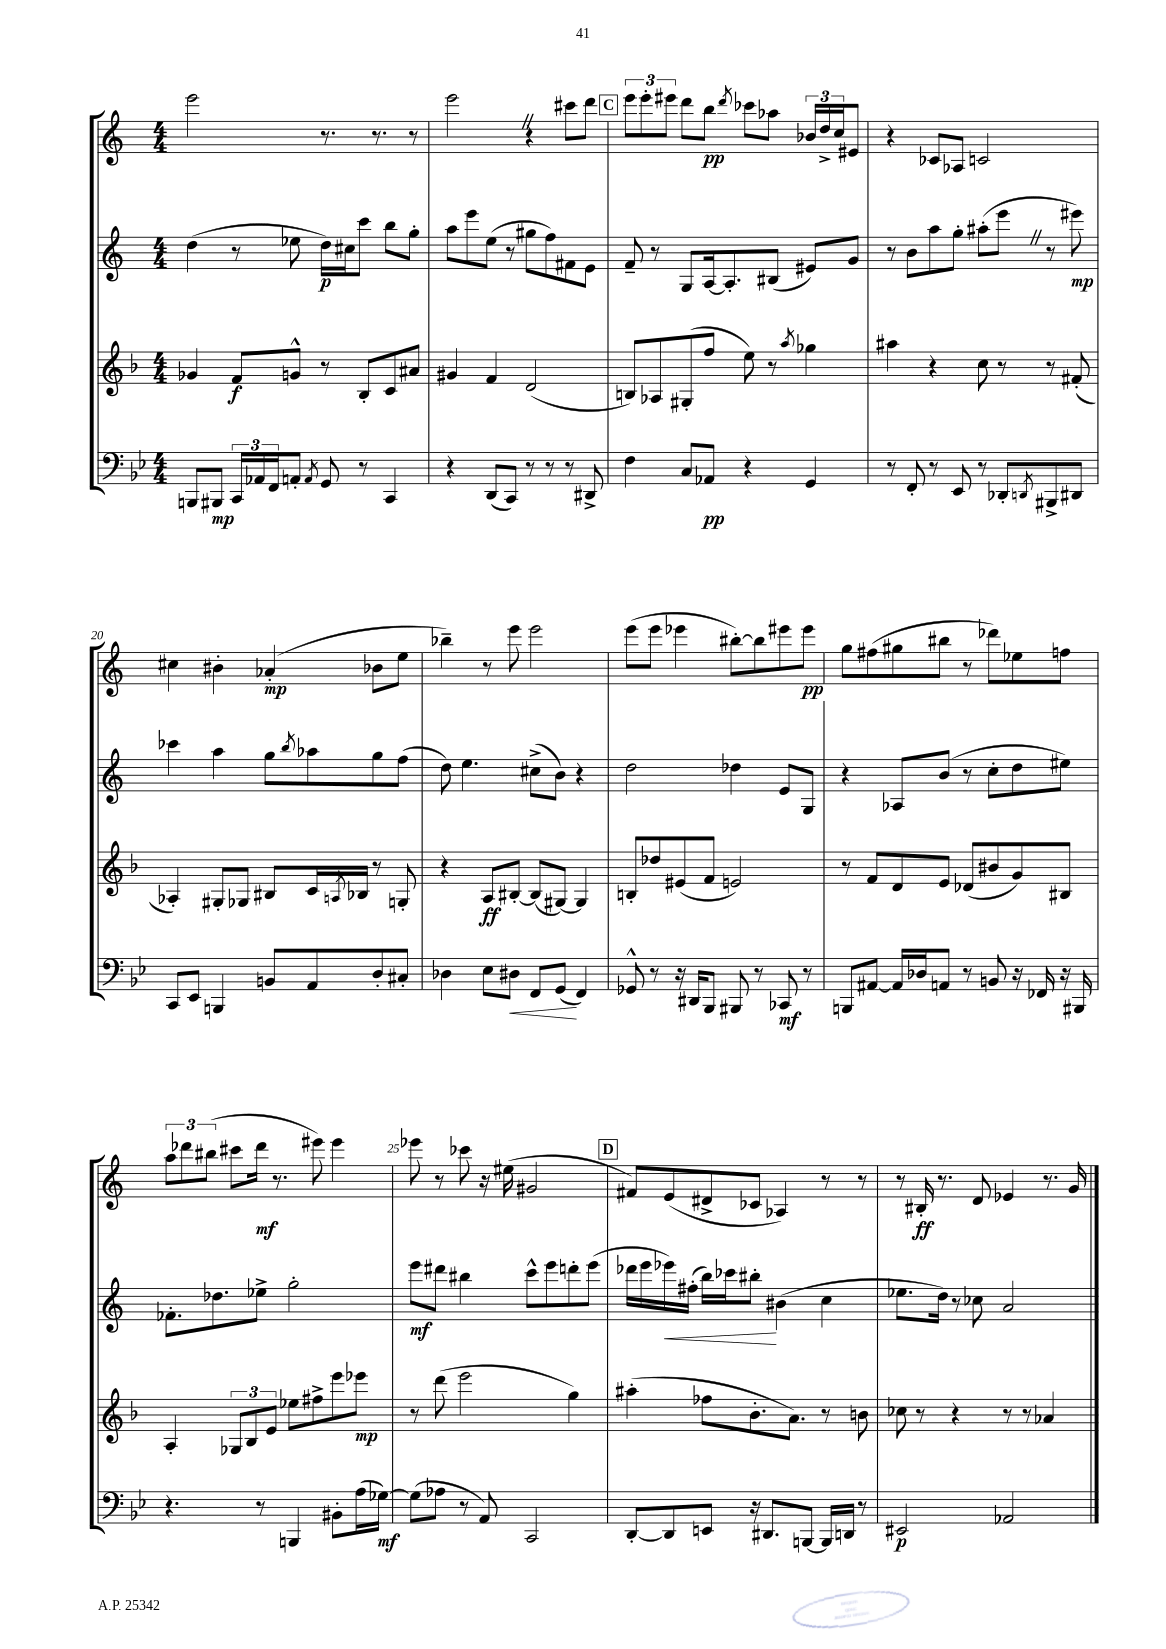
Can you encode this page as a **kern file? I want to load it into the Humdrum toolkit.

**kern	**kern	**kern	**kern
*staff4	*staff3	*staff2	*staff1
*clefF4	*clefG2	*clefG2	*clefG2
*k[b-e-]	*k[b-]	*k[]	*k[]
*M4/4	*M4/4	*M4/4	*M4/4
8BBB/L	4g-/	(4dd\	2eee\
8BBB#/J	.	.	.
24CC/LL	8f/L	8r	.
24AA-/	.	.	.
24FF/J	.	.	.
8AA'/J	8g^^/J	8ee-\	.
8qAA/	.	.	.
8GG/	8r	16dd\LL)	8.r
.	.	16cc#\J	.
8r	8B-'/L	8ccc\J	.
.	.	.	8.r
4CC/	8c/	8bb\L	.
.	8a#/J	8gg'\J	8r
=	=	=	=
4r	4g#/	8aa\L	2eee\
.	.	8eee\	.
(8DD/L	4f/	(8ee\J	.
8CC/J)	.	8r	.
8r	(2d/	8gg#\L	4r
8r	.	8ff\)	.
8r	.	8f#\	8ccc#\L
8DD#^/	.	8e\J	8ddd\J
=	=	=	=
4F\	8B/L)	8f~/	12eee\L
.	.	.	12eee'\
.	8A-/	8r	.
.	.	.	12eee#\J
8C/L	(8G#'/	8G/L	8ddd\L
8AA-/J	8ff/J	[16A/k	8bb\J
.	.	8.A'/]	.
.	.	.	8qddd/
4r	8ee\)	.	8ccc-\L
.	8r	(8B#/J	8aa-\J
.	8qaa/	.	.
4GG/	4gg-\	8e#/L)	24b-/LL
.	.	.	24dd^/
.	.	.	24cc/J
.	.	8g/J	8e#/J
=	=	=	=
8r	4aa#\	8r	4r
8FF'/	.	8b\L	.
8r	4r	8aa\	8c-/L
8EE-/	.	8gg'\J	8A-/J
8r	8cc\	(8aa#'\L	2c/
8DD-'/L	8r	8eee\J	.
8qDD/	.	.	.
8BBB#^/	8r	8r	.
8DD#/J	(8f#'/	8eee#\)	.
=	=	=	=
8CC/L	4A-'/)	4ccc-\	4cc#\
8EE-/J	.	.	.
4BBB/	8G#'/L	4aa\	4b#'\
.	8G-/J	.	.
8BB/L	8B#/L	8gg\L	(4a-'/
.	.	8qbb/	.
8AA/	16c/L	8aa-\	.
.	8qA/	.	.
.	16B-/JJ	.	.
8D'/	8r	8gg\	8b-\L
8C#'/J	8G'/	(8ff\J	8ee\J
=	=	=	=
4D-\	4r	8dd\)	4bb-~\)
.	.	4.ee\	.
8E-\L	8A/L	.	8r
8D#\J	[8B#'/J	.	8eee\
8FF/L	(8B#/]L	(8cc#^\L	2eee\
(8GG/J	[8G#/J)	8b\J)	.
4FF/)	4G#/]	4r	.
=	=	=	=
8GG-^^/	8B'/L	2dd\	(8eee\L
8r	8dd-/	.	8eee\J
16r	(8e#/	.	4eee-\
16DD#/LK	.	.	.
8BBB-/J	8f/J	.	.
8BBB#/	2e/)	4dd-\	[8bb#'\L)
8r	.	.	8bb#\]
8CC-/	.	8e/L	8eee#\
8r	.	8G/J	8eee#\J
=	=	=	=
8BBB/L	8r	4r	8gg\L
[8AA#/J	8f/L	.	(8ff#\
16AA#/]LL	8d/	8A-/L	8gg#\
16D-/J	.	.	.
8AA/J	8e/J	(8b/J	8bb#\J
8r	(8d-/L	8r	8r
8BB/	8b#/	8cc'\L	8ddd-\L)
16r	8g/)	8dd\	8ee-\
16FF-/	.	.	.
16r	8B#/J	8ee#\J)	8ff\J
16BBB#/	.	.	.
=	=	=	=
4.r	4A'/	8.f-'\L	12aa\L
.	.	.	12ddd-\
.	.	.	(12bb#\J
.	.	8.dd-\	.
.	12G-/L	.	8ccc#\L
.	12B-/	.	.
8r	.	8ee-^\J	16ddd-\Jk
.	12e/J	.	.
.	.	.	8.r
4BBB/	8ee-\L	2gg'\	.
.	8ff#^\	.	8eee#\)
8BB#'\L	8eee\	.	4eee#\
(16A\L	8eee-\J	.	.
[16G-\JJ)	.	.	.
=	=	=	=
(8G-\]L	8r	8eee\L	8eee-\
8A-\J	(8ddd\	8ddd#\J	8r
8r	2eee\	4bb#\	8ccc-\
8AA/)	.	.	16r
.	.	.	(16ee#\
2CC/	.	8ccc^^\L	2g#/
.	.	8eee\	.
.	4gg\)	8ddd'\	.
.	.	(8eee\J	.
=	=	=	=
[8DD'/L	(4aa#'\	16ddd-\LL	8f#/L)
.	.	16eee\	.
8DD/]	.	16eee-\)	(8e/
.	.	(16ff#'\JJ	.
8EE/J	8ff-\L	16bb\LL)	8d#^/
.	.	16ccc-\J	.
16r	8.b-'\	8bb#'\J	8c-/J
8.DD#/L	.	.	.
.	.	(4b#\	4A-/)
.	8.a\J)	.	.
[8BBB/J	.	.	.
16BBB/]LL	8r	4cc\	8r
16DD/JJ	.	.	.
8r	8b\	.	8r
=	=	=	=
2EE#/	8cc-\	8.ee-\L	8r
.	8r	.	16B#'/
.	.	16dd\Jk)	8.r
.	4r	8r	.
.	.	8cc-\	8d/
2AA-/	8r	2a/	4e-/
.	8r	.	.
.	4a-/	.	8.r
.	.	.	16g/
==	==	==	==
*-	*-	*-	*-
